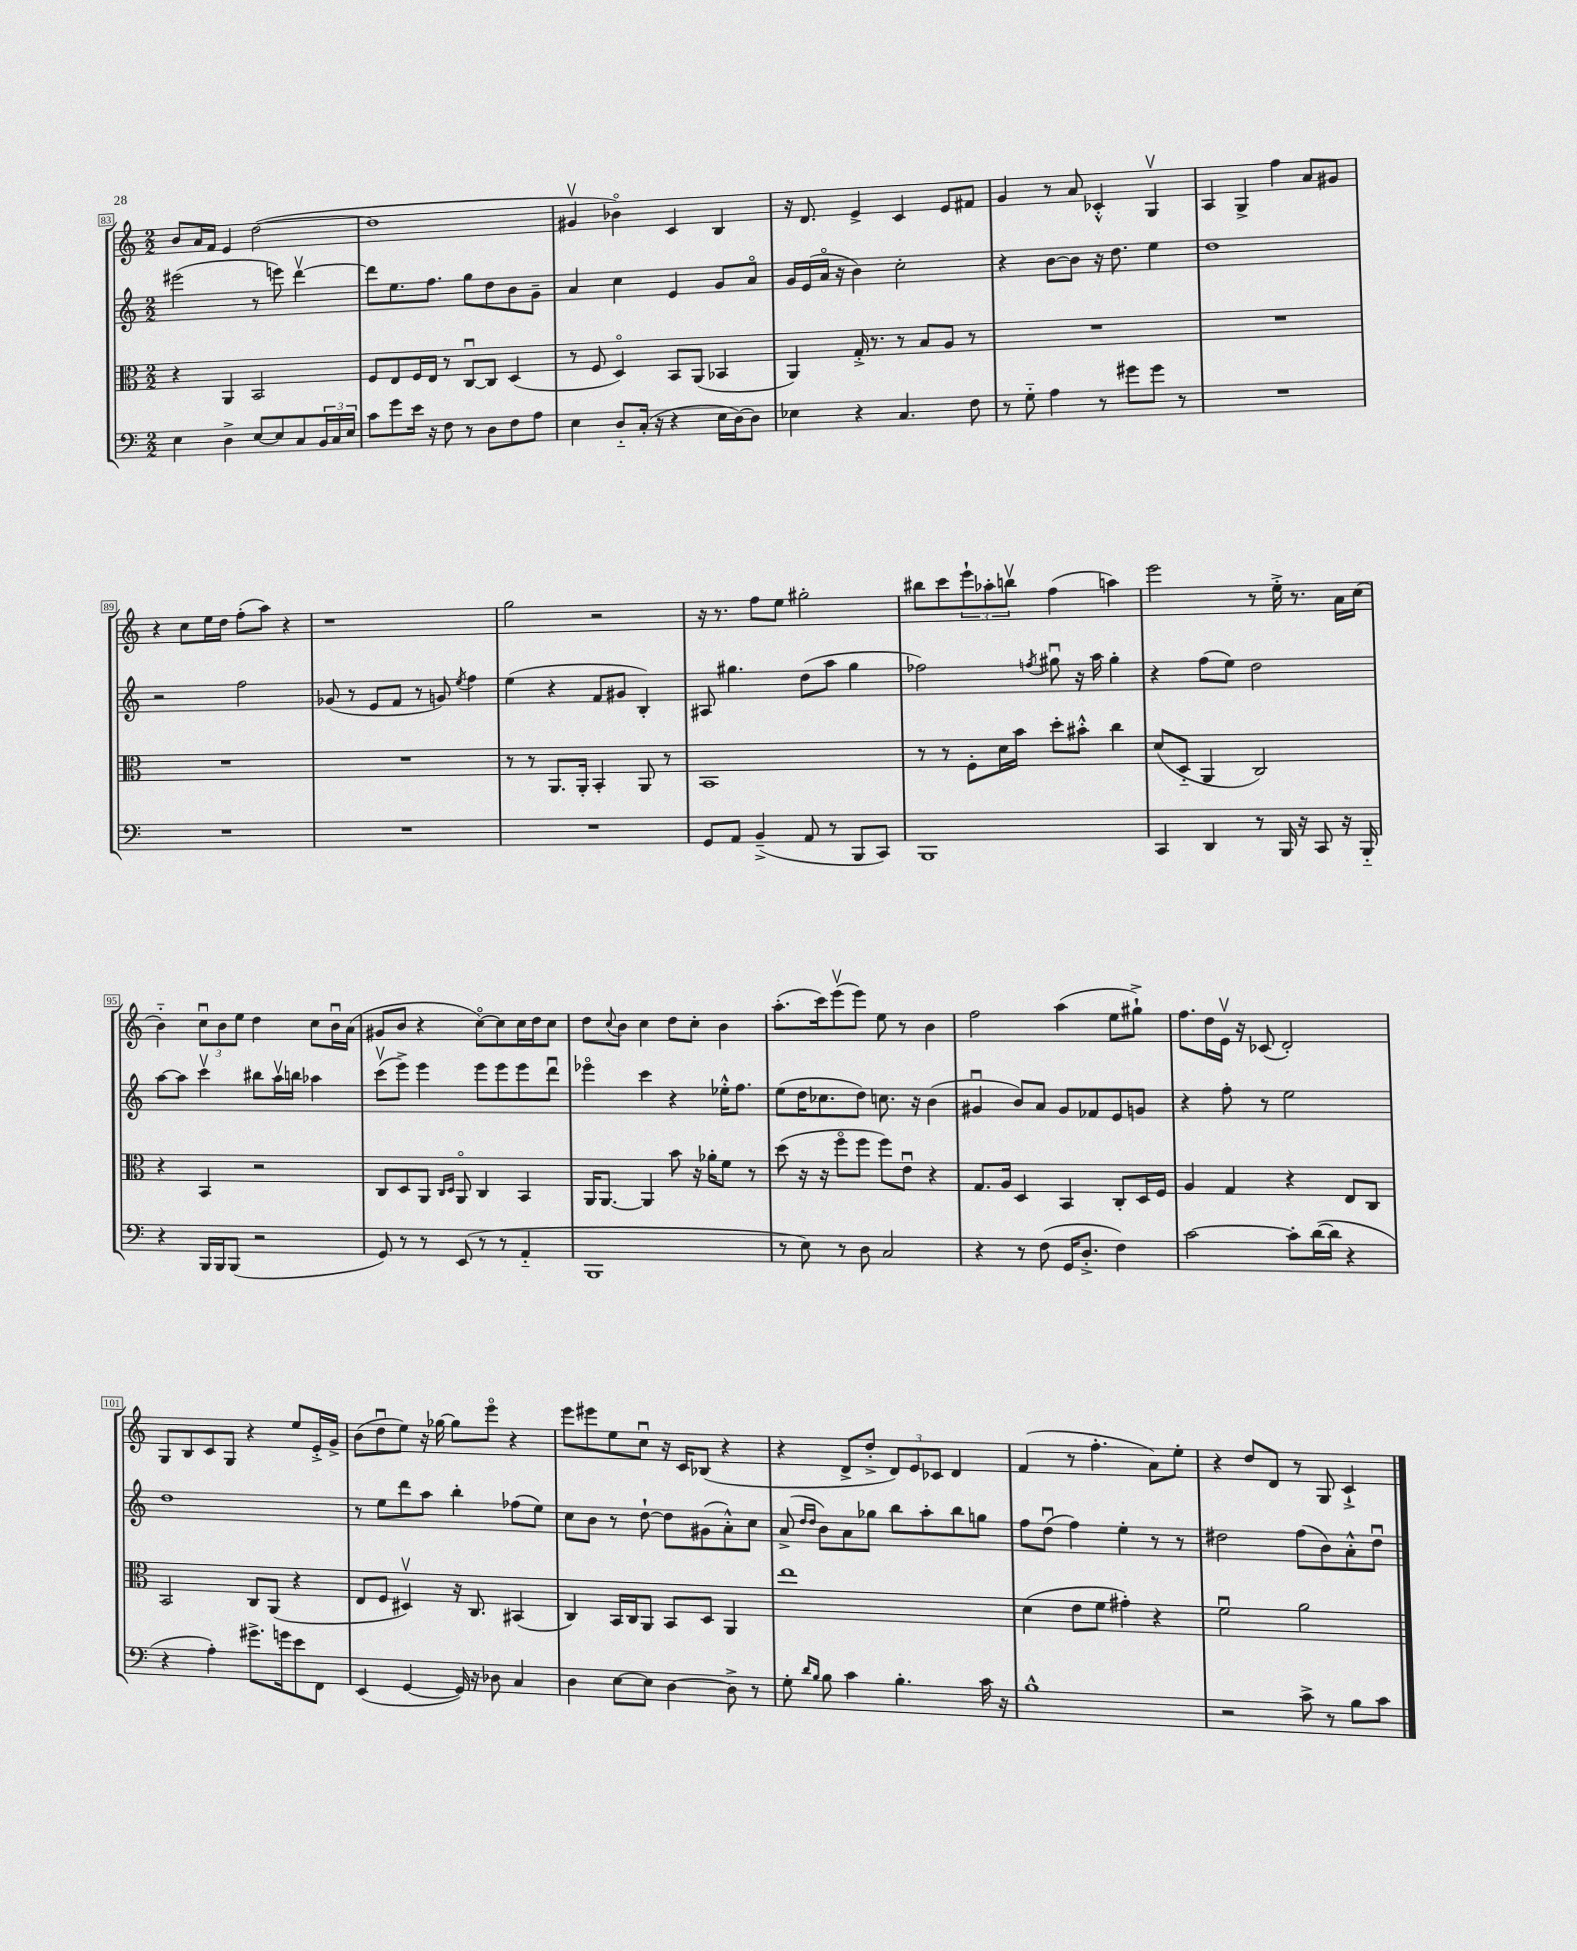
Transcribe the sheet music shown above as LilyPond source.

<<
\new StaffGroup <<
\new Staff = "s0" {
    \clef treble \key c \major \numericTimeSignature \time 2/2
    b'8 a'16 f'16 e'4 d''2~( |
    d''1 |
    gis'4\upbow bes'4\flageolet) c'4 b4 |
    r16 d'8. e'4-> c'4 e'8 fis'8 |
    g'4 r8 a'8 ces'4-.-^ g4\upbow |
    a4 g4-> f''4 a'8 gis'8 |
    r4 c''8 e''16 d''16 f''8-.( a''8) r4 |
    r1 |
    g''2 r2 |
    r16 r8. f''8 e''8 gis''2-. |
    bis''8 c'''8 \tuplet 3/2 { e'''8-! aes''8-. b''8\upbow } f''4( a''4) |
    e'''2 r8 e''16-.-> r8. a'16 c''16( |
    b'4-_) \tuplet 3/2 { c''8\downbow b'8 e''8 } d''4 c''8 b'16\downbow a'16( |
    gis'8 b'8 r4 c''8~\flageolet) c''8 c''16 d''16 c''8 |
    d''8 \appoggiatura { c''8 } b'8 c''4 d''8 c''8-. b'4 |
    a''8.-.( c'''16) e'''8\upbow( e'''8) e''8 r8 b'4 |
    f''2 a''4( e''8 gis''8-!->) |
    f''8. d''16 e'16\upbow r16 ces'8( d'2-.) |
    g8 b8 c'8 g8 r4 e''8 e'16-.-> g'16-> |
    b'8( d''8\downbow e''8) r16 ges''16~ ges''8 e'''8\flageolet r4 |
    e'''8 eis'''8 e''8 c''8\downbow r16 c'16 bes8( r4 |
    r4 d'8-> d''8-.-> \tuplet 3/2 { d'8) e'8 ces'8 } d'4 |
    f'4( r8 f''4.-. a'8) e''8-. |
    r4 d''8 d'8 r8 g8 c'4-!-> \bar "|." |
}
\new Staff = "s1" {
    \clef treble \key c \major \numericTimeSignature \time 2/2
    eis'''2( r8 e'''8) d'''4~\upbow |
    d'''8 e''8. f''8. g''8 d''8 b'8 g'8-- |
    a'4 c''4 e'4 g'8 a'8\flageolet |
    g'16 e'16( a'16\flageolet r16 b'4) c''2-. |
    r4 b'8~ b'8 r16 d''8. e''4 |
    d''1 |
    r2 f''2 |
    ges'8( r8 e'8 f'8 r8 g'8) \acciaccatura { e''8 } f''4 |
    e''4( r4 f'8 gis'8 b4-.) |
    ais8 gis''4. d''8( a''8 gis''4 |
    fes''2) \acciaccatura { f''8 } gis''8\downbow r16 a''16 gis''4-. |
    r4 f''8( e''8) d''2 |
    a''8~ a''8 c'''4\upbow bis''8 a''16\upbow b''16 aes''4 |
    c'''8\upbow( e'''8->) e'''4 e'''8 e'''8 e'''8 d'''8\downbow |
    ees'''4\flageolet c'''4 r4 ees''16-.-^ f''8. |
    e''8( d''16 ces''8. d''8) c''8. r16 b'4( |
    gis'4\downbow b'8) a'8 gis'8 fes'8 e'8 g'8 |
    r4 f''8-. r8 e''2 |
    d''1 |
    r8 e''8 d'''8 a''8 b''4-. fes''8( e''8) |
    c''8 b'8 r8 d''8~-! d''8 gis'8( a'8-.-^) c''8 |
    a'8->( \grace { d''16 d''16 } b'8) a'8 ges''8 b''8 a''8-. b''8 g''8 |
    f''8 d''8\downbow( f''4) e''4-. r8 r8 |
    dis''2 f''8( b'8) a'8-.-^ dis''8\downbow \bar "|." |
}
\new Staff = "s2" {
    \clef alto \key c \major \numericTimeSignature \time 2/2
    r4 a,4 b,2 |
    f8 e8 f16 e16 r8 c8~\downbow c8 d4( |
    r8 f8 d4\flageolet) b,8 a,8( bes,4 |
    a,4) g16-.-> r8. r8 b8 a8 r8 |
    R1 |
    R1 |
    R1 |
    R1 |
    r8 r8 a,8. a,16-. b,4-. a,8 r8 |
    b,1 |
    r8 r8 f8-. d'16 b'16 d''8-. bis'8-.-^ c''4 |
    d'8( d8-_ a,4 c2) |
    r4 b,4 r2 |
    c8 d8 a,8 \grace { c16 d16 } a,8\flageolet c4 b,4 |
    a,16 a,8.~ a,4 b'8 r16 aes'16-. f'8 r8 |
    d''8( r16 r16 f''8\flageolet f''8 f''8) e'8\downbow r4 |
    g8. a16 d4 b,4 c8-. d16 f16 |
    a4 g4 r4 e8 c8 |
    b,2 c8 a,8( r4 |
    e8 f8 dis4\upbow) r16 c8. bis,4( |
    c4) b,16 c16 a,8 b,8 d8 a,4 |
    e''1 |
    d'4( e'8 f'8 gis'4-.) r4 |
    f'2\downbow a'2 \bar "|." |
}
\new Staff = "s3" {
    \clef bass \key c \major \numericTimeSignature \time 2/2
    e4 d4-> e8~ e8 c8 \tuplet 3/2 { b,16 c16 e16 } |
    c'8 g'8 e'16 r16 f8 r8 d8 f8 a8 |
    e4 d8-_ c16-.( r16 r4 e16 d16~) d8 |
    ees4 r4 c4. f8 |
    r8 g8-_ a4 r8 gis'8 gis'8 r8 |
    R1 |
    R1 |
    R1 |
    R1 |
    g,8 a,8 b,4--->( a,8 r8 b,,8 c,8) |
    b,,1 |
    c,4 d,4 r8 b,,16 r16 c,8 r16 b,,16-_ |
    r4 b,,16 b,,16 b,,8( r2 |
    g,8) r8 r8 e,8( r8 r8 a,4-_ |
    b,,1 |
    r8 e8) r8 d8 c2 |
    r4 r8 f8( g,16 d8.-.-> f4) |
    c'2~ c'8-. d'16~( d'16 r4 |
    r4 a4-.) gis'8.-> g'16 e'8 f,8 |
    e,4( g,4~ g,16) r16 des8 c4 |
    d4 e8~ e8 d4~ d8-> r8 |
    g8-. \grace { d'16 b16 } b8 c'4 b4.-. c'16 r16 |
    b1-^ |
    r2 c'8-> r8 b8 c'8 \bar "|." |
}
>>
>>
\layout { \context { \Score currentBarNumber = #83 \override BarNumber.stencil = #(make-stencil-boxer 0.1 0.3 ly:text-interface::print) } }
